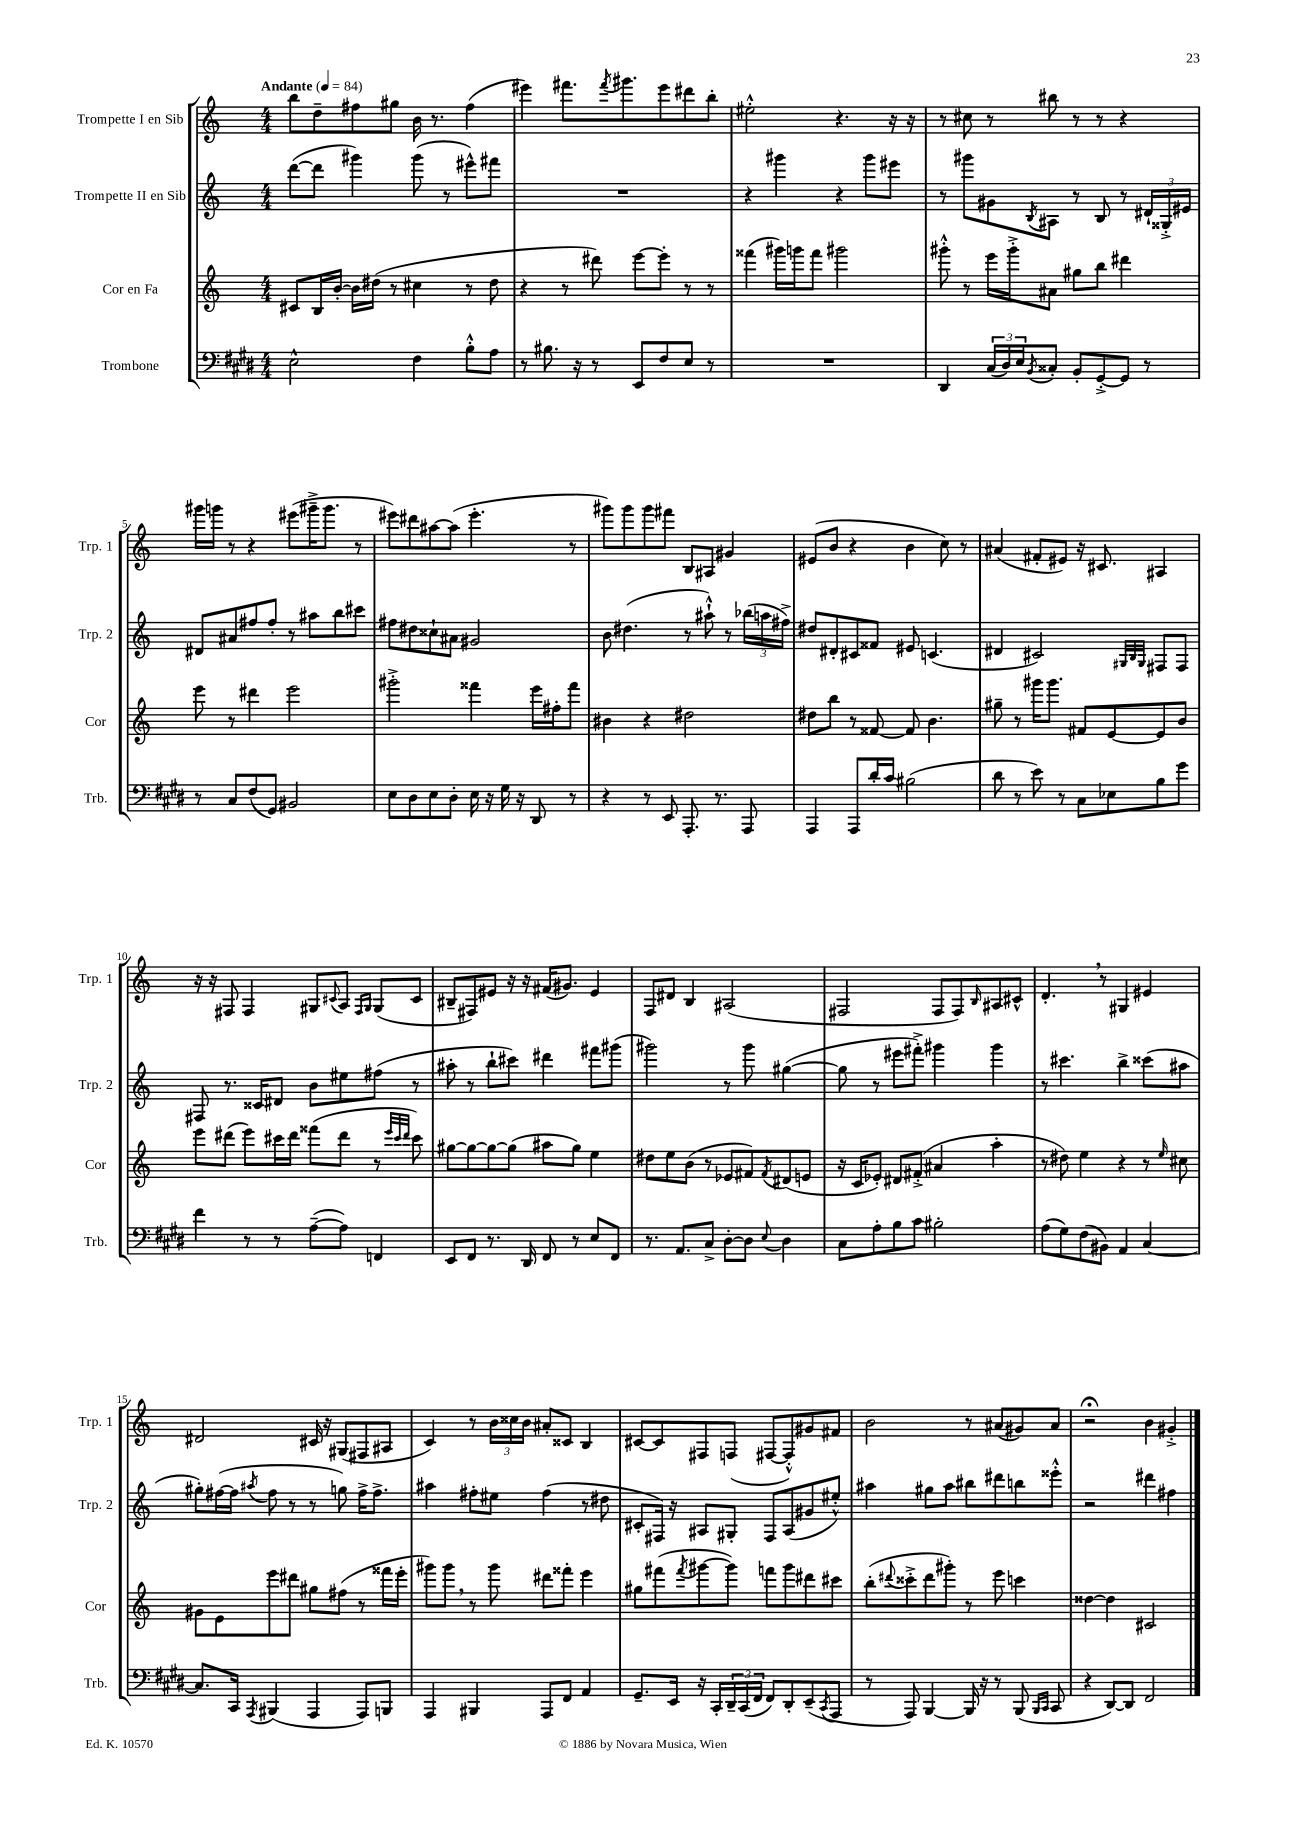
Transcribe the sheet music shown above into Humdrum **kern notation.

**kern	**kern	**kern	**kern
*part4	*part3	*part2	*part1
*staff4	*staff3	*staff2	*staff1
*I"Trombone	*I"Cor en Fa	*I"Trompette II en Sib	*I"Trompette I en Sib
*I'Trb.	*I'Cor	*I'Trp. 2	*I'Trp. 1
*clefF4	*clefG2	*clefG2	*clefG2
*k[f#c#g#d#]	*k[]	*k[]	*k[]
*M4/4	*M4/4	*M4/4	*M4/4
*MM84	*MM84	*MM84	*MM84
=1	=1	=1	=1
!	!	!	!LO:TX:a:B:t=Andante
2E^^\	8c#X/L	([8ddd\L	8bb\L
.	16B/L	8ddd\J]	8dd~\
.	[16b'/JJ	.	.
.	16b\LL]	4ggg#X\)	8ff#X\
.	(16dd#X\JJ	.	.
.	8r	.	8gg#X\J
4F#\	4cc#X\	(8ggg#\	16b\
.	.	.	8.r
.	.	8r	.
8B'^^\L	8r	8eee#X^^\L)	(4ff#\
8A\J	8dd#\	8fff#X\J	.
=2	=2	=2	=2
8r	4r	1r	4eee#X\)
8.B#X\	.	.	.
.	8r	.	8.fff#X\L
16r	.	.	.
8r	8ddd#X\)	.	.
.	.	.	8qfff#/
.	.	.	8.ggg#X\
8EE/L	[8eee\L	.	.
8F#/	8eee'\J]	.	8eee#\
8E/J	8r	.	8ddd#X\
8r	8r	.	8bb'\J
=3	=3	=3	=3
1r	(4fff##X\	4r	2ee#X'^^\
.	16ggg#X\LL)	4ggg#X\	.
.	16gggn\J	.	.
.	8fff##\J	.	.
.	2ggg#X\	4r	4.r
.	.	8ggg#\L	.
.	.	8eee#X\J	16r
.	.	.	16r
=4	=4	=4	=4
4DD#/	8ggg#X'^^\	8r	8r
.	8r	8ggg#X\L	8cc#X\
(24C#/LL	16eee\LL	8g#X\	8r
24D#/)	.	.	.
.	16ggg#'^\J	.	.
24E/J	.	.	.
8qBB/	.	8qB/	.
8C##X'/J	8a#X\J	8A#X\J	8bb#X\
8BB'/L	8gg#X\L	8r	8r
[8GG#'^/	8bb\J	8B/	8r
8GG#/J]	4ddd#X\	8r	4r
8r	.	24d#X`/LL	.
.	.	24G##X'^/	.
.	.	24e#X/JJ	.
!!LO:LB:g=z
=5	=5	=5	=5
8r	8eee\	8d#X/L	16ggg#X\LL
.	.	.	16gggn\JJ
8C#/L	8r	8a#X/	8r
(8F#/	4ddd#X\	8ff#X/	4r
8GG#/J)	.	8ff#'/J	.
2BB#X/	2eee\	8r	(8eee#X\L
.	.	8aa#X\L	16ggg#X~^\K
.	.	.	8.ggg#\J
.	.	8bb\	.
.	.	8ccc#X\J	8r
=6	=6	=6	=6
8E\L	2ggg#X'^\	8ff#X\L	8eee#X\L)
8D#\	.	8dd#X\	8ddd#X\
8E\	.	8cc##X`\	[8aa#X\
8D#'\J	.	8a#X\J	(8aa#\J]
16E\	4fff##X\	2g#X/	4.eee#'\
16r	.	.	.
16G#\	.	.	.
16r	.	.	.
8DD#/	16eee\LL	.	.
.	16ff#X'\J	.	.
8r	8fff##\J	.	8r
=7	=7	=7	=7
4r	4b#X\	8b\	8ggg#X\L)
.	.	(4.dd#X\	8ggg#\
8r	4r	.	8ggg#\
8EE/	.	.	8fff#X\J
8.AAA'/	2dd#X\	8r	8B/L
.	.	8aa#X`^^\)	8A#X/J
8.r	.	.	.
.	.	8r	4g#X/
8AAA/	.	(24bb-X\LL	.
.	.	24aan\	.
.	.	24ff#X^\JJ)	.
=8	=8	=8	=8
4AAA/	8dd#X\L	8dd#X/L	(8e#X/L
.	8bb\J	8d#X'/	8b/J
8AAA/L	8r	8c#X/	4r
16d#'/L	[8f##X/	8f##X/J	.
16c#/JJ	.	.	.
(2B#X\	8f##/]	8e#X/	4b\
.	4.b\	(4.cn/	.
.	.	.	8cc\)
.	.	.	8r
=9	=9	=9	=9
8d#\	8gg#X~\	4d#X/	(4a#X/
8r	8r	.	.
8e\)	16ggg#X\KL	2c#X/)	8f#X'/L
.	8.ggg#\J	.	.
8r	.	.	8e#X/J)
8C#\L	8f#X/L	.	16r
.	.	.	8.c#X/
8E-X\	[8e/	.	.
.	.	32qqG#X/LLL	.
.	.	32qqB/	.
.	.	32qqG#/JJJ	.
8B\	8e/]	8F#X/L	4A#X/
8g#\J	8b/J	8F#/J	.
!!LO:LB:g=z
=10	=10	=10	=10
4f#\	8eee\L	8F#X/	16r
.	.	.	16r
.	(8ddd#X\J	8.r	8F#X/
8r	8eee\L)	.	4F#/
.	.	16c##X/KL	.
8r	16ccc#X\L	8d#X/J	.
.	16ddd#\JJ	.	.
([8A~\L	(8fff##X\L	8b\L	8G#X/L
.	.	.	8qqc#X/
8A\J])	8ddd#\J	8ee#X\	8A/J
.	.	.	16qqF#/LL
.	.	.	16qqG#/JJ
4FFn/	8r	(8ff#X\J	(8G#/L
.	32qqeee/LLL	.	.
.	32qqccc#/	.	.
.	32qqddd#/JJJ	.	.
.	8ccc#\)	8r	8c#/J
=11	=11	=11	=11
8EE/L	[8gg#X\L	8aa#X'\	8B#X~/L
8FF#/J	8gg#\_	8r	8F#X/)
8.r	8gg#\_	8bb`\L	8e#X/J
.	(8gg#\J]	8ccc#X\J)	16r
16DD#/	.	.	16r
8FF#/	8aa#X\L	4ddd#X\	(16f#X/KL
.	.	.	8.g#X/J)
8r	8gg#\J)	.	.
8E/L	4ee\	8fff#X\L	4e#/
8FF#/J	.	(8ggg#X\J	.
=12	=12	=12	=12
8.r	8dd#X\L	2ggg#X\)	8F/L
.	8ee\	.	8d#X/J
8.AA/L	.	.	.
.	(8b\J	.	4B/
8C#^/J	8r	.	.
[8D#'\L	8e-X/L	8r	(2A#X/
8D#\J]	8f#X/)	8ggg#\	.
8qqE/	8qf#/	.	.
4D#\	(8d#X/	([4gg#X\	.
.	8en/J	.	.
=13	=13	=13	=13
8C#\L	16r	8gg#\]	2F#X/
.	16c/KL	.	.
8A'\	8e-X'/J)	8r	.
8B\	8d#X/L	8eee#X\L	.
8c#\J	(8f#X'^/J	8fff#X'^\J)	.
2B#X'\	4a#X/	4ggg#X\	8F#/L
.	.	.	8F#/)
.	.	.	16qqB/
.	4aa'\	4ggg#\	8A#X/
.	.	.	8c#X^^/J
=14	=14	=14	=14
(8A\L	8r	8r	4.d',/
8G#\)	8dd#X\)	4.ccc#X\	.
(8F#\	4ee\	.	.
8BB#X\J)	.	.	8r
4AA/	4r	4bb^\	4G#X/
[4C#/	8r	(8ccc##X\L	4e#X/
.	16qqee/	.	.
.	8cc#X\	8aa#X\J	.
!!LO:LB:g=z
=15	=15	=15	=15
8.C#/L]	8g#X\L	8gg#X'\L)	2d#X/
.	8e\	([16ff#X\L	.
16CC#/Jk	.	16ff#\JJ]	.
8qAAA/	.	8qaa#X/	.
(4BBB#X/	8eee\	8ff#\	.
.	8ddd#X\J	8r	.
4AAA/	8gg#X\L	8r	16c#X/
.	.	.	16r
.	(8ff#X\J	8ggn\)	(8G#X/L
8AAA/L)	8r	16ff#^\KL	8F#X/
.	.	8.ff#^\J	.
8BBBn/J	16fff##X\LL	.	8A#X/J
.	16eee'\JJ	.	.
=16	=16	=16	=16
4AAA/	8ggg#X\L)	4aa#X\	4c/)
.	8ggg#,\J	.	.
4BBB#X/	8r	8ff#X'\L	8r
.	8ggg#\	8ee#X\J	24b\LL
.	.	.	24cc##X\
.	.	.	24b\JJ
8AAA/L	8ddd#X\L	(4ff#\	8a#X'/L
8FF#/J	8fff##X'\J	.	8c##X/J
4AA/	4eee\	8r	4B/
.	.	8dd#X\	.
=17	=17	=17	=17
8.GG#~/L	8gg#X\L	8c#X'/L	[8c#X/L
.	(8fff#X\	16F#X/Jk)	8c#/]
16EE/Jk	.	16r	.
.	8qfff#/	.	.
16r	[8ggg#X\	8A#X/L	8F#X/
16CC#'/LL	.	.	.
24DD#~/	8ggg#\J])	8G#X'/J	(8Fn/J
(24CC#/	.	.	.
24FF#/JJ	.	.	.
8FF#/L)	8fffn\L	8F#/L	[8F#X/L
8DD#'/	8ggg#\	(8A#/	8F#'^^/])
(8EE~/	8ddd#X\	8g#X/	8g#X/
8qCC#/	.	.	.
8AAA/J	8ccc#X\J	8ee#X'^^/J)	8f#X/J
=18	=18	=18	=18
8r	(8bb'\L	4aa#X\	2b\
.	8qqddd#X/	.	.
8AAA/)	8ccc##X'^\	.	.
[4BBB/	8ddd#\	8gg#X\L	.
.	8ggg#X'\J)	8aa#\J	.
16BBB/]	8r	8bb#X\L	8r
16r	.	.	.
8r	8eee\	8ddd#X\	(8a#X/L
(8BBB/	4cccn\	8bbn\	8g#X/)
16qqBBB/LL	.	.	.
16qqCC#/JJ	.	.	.
8CC#/	.	8eee##X'^^\J	8a#/J
=19	=19	=19	=19
4r	[4dd##X\	2r	2r;<
[8DD#/L)	4dd##\]	.	.
8DD#/J]	.	.	.
2FF#/	2c#X/	4ddd#X\	4b\
.	.	4ff#X\	4g#X'^/
==	==	==	==
*-	*-	*-	*-
